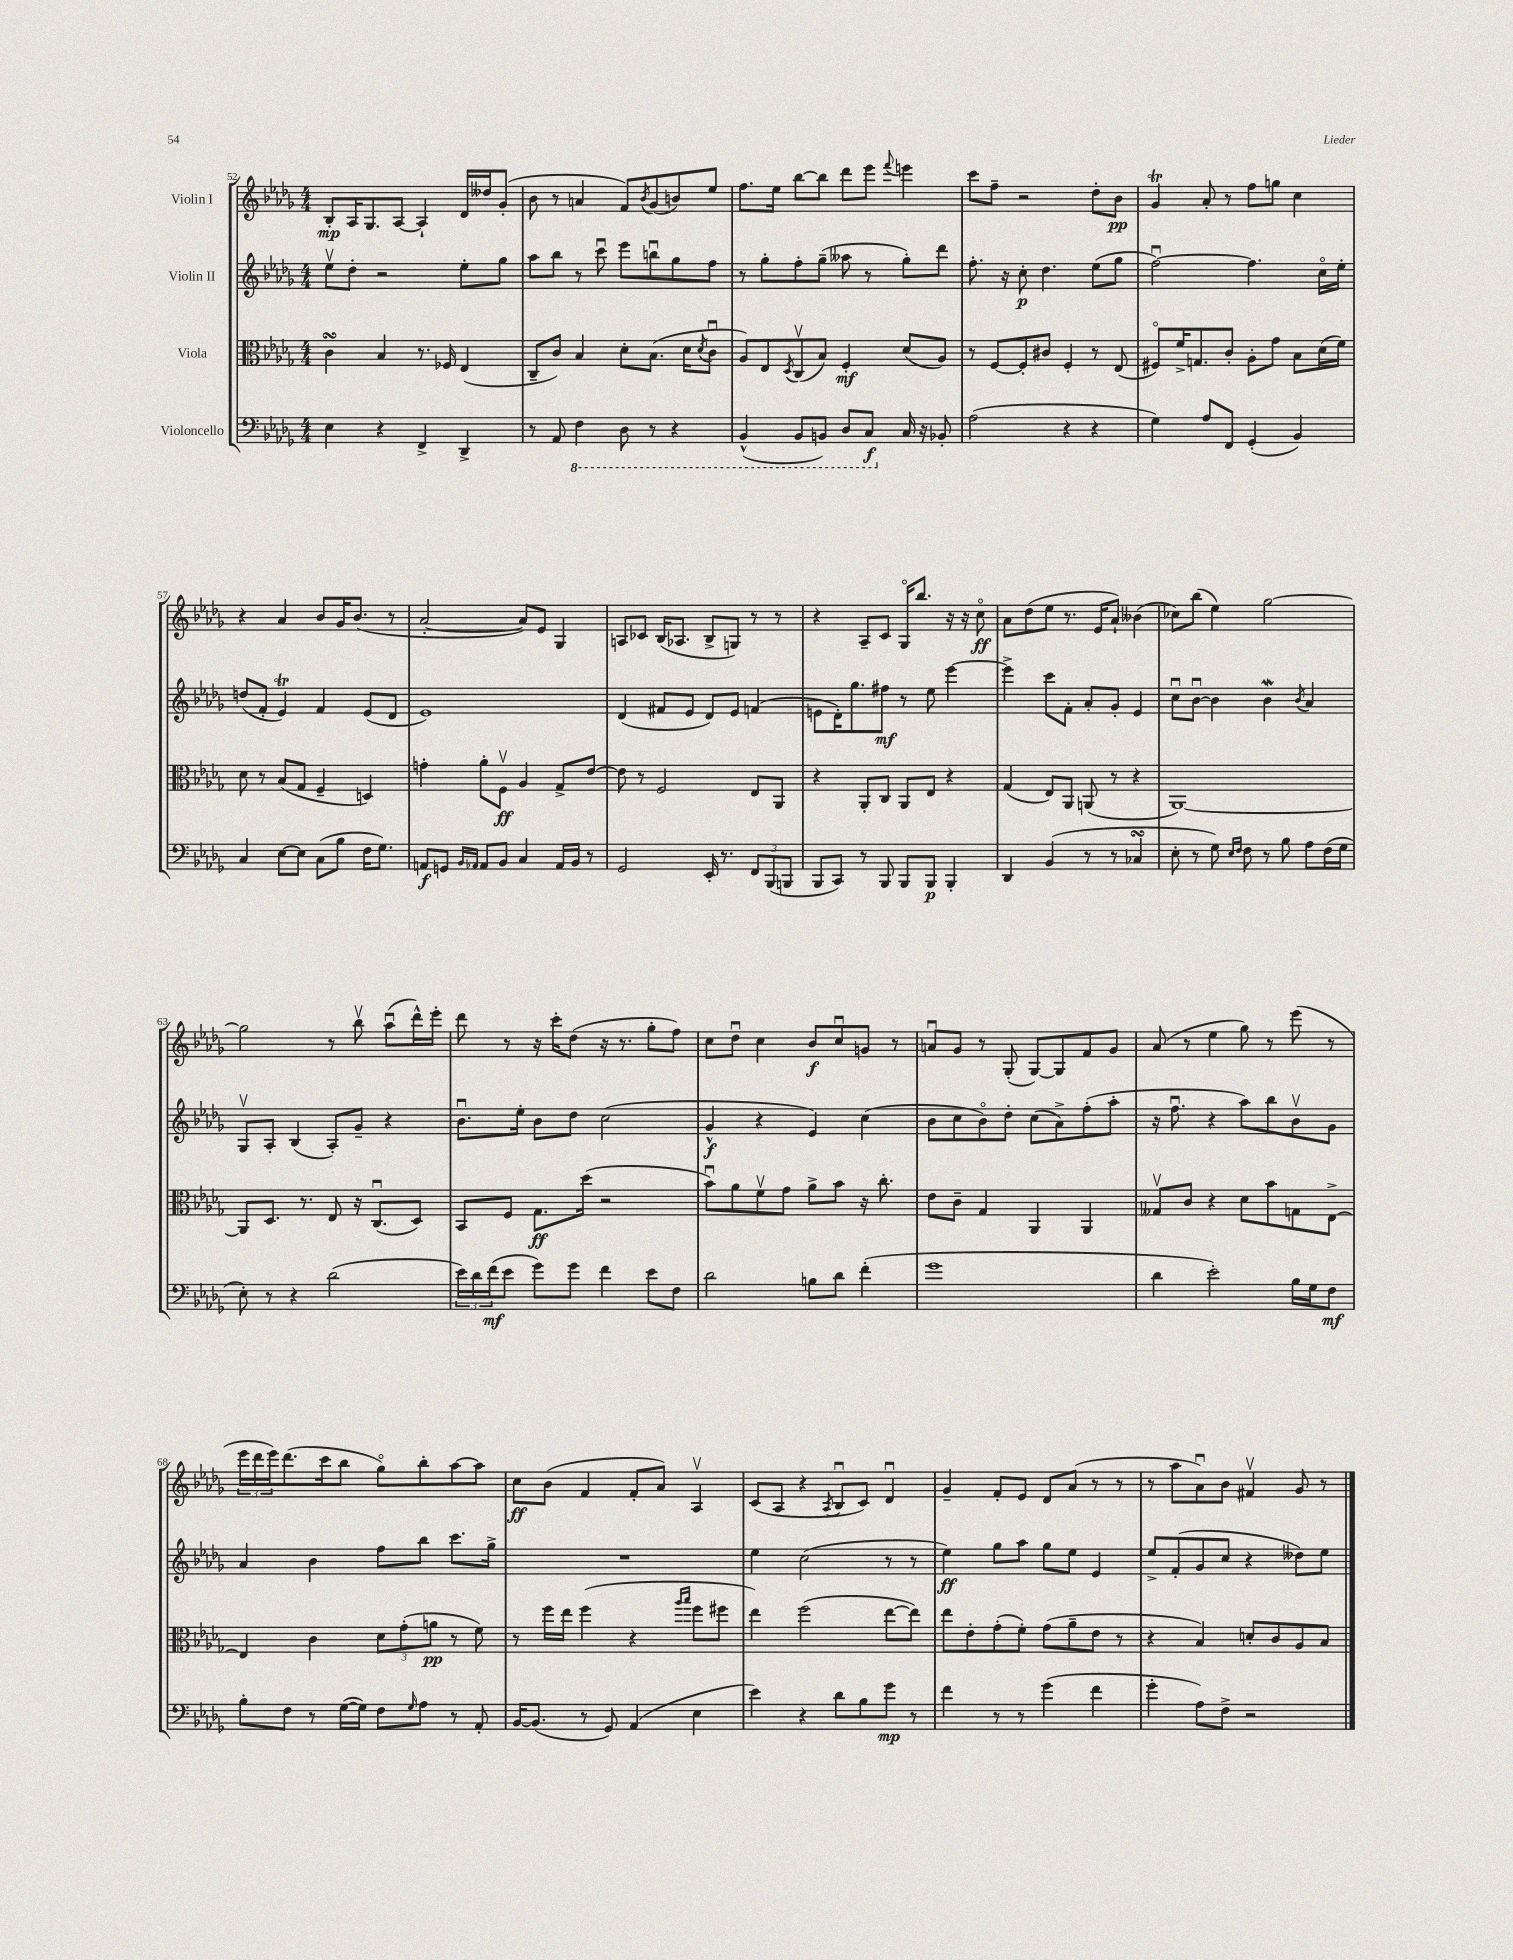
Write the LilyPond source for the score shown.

<<
\new StaffGroup <<
\new Staff = "s0" \with { instrumentName = "Violin I" } {
    \clef treble \key des \major \numericTimeSignature \time 4/4
    bes8-.\mp aes16 ges8. aes8~ aes4-! des'16 deses''16 ges'8-.( |
    bes'8 r8 a'4 f'8) \acciaccatura { bes'8 } ges'8( b'8) ees''8 |
    f''8. ees''16 bes''8~ bes''8 des'''8 ees'''8 \appoggiatura { f'''8 } e'''4 |
    c'''8 f''8-- r2 des''8-. bes'8\pp |
    ges'4\trill aes'8-. r8 f''8 g''8 c''4 |
    r4 aes'4 bes'8 ges'16 bes'8.( r8 |
    aes'2~-. aes'8) ees'8 ges4 |
    a8 ces'8 bes16( aes8. bes8-> g8) r8 r8 |
    r4 aes8-- c'8 ges16\flageolet bes''8. r16 r16 c''8\flageolet\ff |
    aes'8 des''8( ees''8 r8. ees'16 aes'8-!) beses'4( |
    ces''8) bes''8( ees''4) ges''2~ |
    ges''2 r8 bes''8\upbow aes''8\downbow( des'''16-^) ees'''16-. |
    des'''8 r8 r16 c'''16-. des''8( r16 r8. ges''8-. f''8) |
    c''8 des''8\downbow c''4 bes'8\f c''8\downbow g'8 r8 |
    a'8\downbow ges'8 r8 ges8-.( ges8~) ges8 f'8 ges'8 |
    aes'8( r8 ees''4 ges''8) r8 ees'''8( r8 |
    \tuplet 3/2 { ees'''16 des'''16 ees'''16) } des'''8.( c'''16 bes''8 ges''8\flageolet) bes''8-. aes''8~ aes''8 |
    c''8\ff bes'8( f'4 f'8-. aes'8) aes4\upbow |
    c'8( aes8 r4 \acciaccatura { aes8 } bes8\downbow c'8) des'4\downbow |
    ges'4-- f'8-. ees'8 des'8 aes'8( r8 r8 |
    r8 aes''8 aes'8\downbow) bes'8 fis'4\upbow ges'8 r8 \bar "|." |
}
\new Staff = "s1" \with { instrumentName = "Violin II" } {
    \clef treble \key des \major \numericTimeSignature \time 4/4
    ees''8\upbow des''8-. r2 ees''8-. ges''8 |
    aes''8 bes''8 r8 c'''8\downbow ees'''8 b''8\downbow ges''8 f''8 |
    r8 ges''8-. f''8-. ges''8--( aeses''8 r8 ges''8-.) des'''8 |
    f''8.-. r16 c''8-.\p des''4. ees''8( ges''8 |
    f''2~\downbow) f''4. c''16\flageolet ees''16-. |
    d''8( f'8-. ees'4\trill) f'4 ees'8( des'8 |
    ees'1) |
    des'4( fis'8 ees'8 des'8) ees'8 f'4( |
    e'8 des'16-.) ges''8. fis''8\mf r8 ees''8 ees'''4~ |
    ees'''4-> c'''8 f'8-. aes'8-. ges'8-. ees'4 |
    c''8\downbow bes'8~\downbow bes'4 bes'4\mordent \acciaccatura { bes'8 } aes'4 |
    ges8\upbow aes8-. bes4( aes8-.) ges'8-- r4 |
    bes'8.\downbow ees''16-. bes'8 des''8 c''2( |
    ges'4-^\f r4 ees'4) c''4( |
    bes'8 c''8 bes'8\flageolet) des''8-. c''8( aes'8->) f''8-.( aes''8-. |
    r16 f''8.\downbow r4 aes''8) bes''8 bes'8\upbow ges'8 |
    aes'4 bes'4 f''8 bes''8 c'''8. ges''16-> |
    R1 |
    ees''4 c''2( r8 r8 |
    ees''4\ff) ges''8 aes''8 ges''8 ees''8 ees'4 |
    ees''8-> f'8-.( ges'8 c''8 r4 deses''8) ees''8 \bar "|." |
}
\new Staff = "s2" \with { instrumentName = "Viola" } {
    \clef alto \key des \major \numericTimeSignature \time 4/4
    c'4\turn bes4 r8. fes16 ees4( |
    c8-- c'8) bes4 des'8-. bes8.( des'16 \acciaccatura { des'8 } c'8\downbow |
    aes8) ees8 \acciaccatura { des8 } c8\upbow( bes8) f4-.\mf des'8( aes8) |
    r8 f8~ f8-. cis'8 f4-. r8 ees8( |
    fis8\flageolet) f'16-> g8. c'8-. aes8-. ges'8 bes8 des'16( f'16) |
    des'8 r8 bes8( ges8 f4-- d4) |
    g'4-. aes'8-. f8\upbow\ff aes4 ges8-> ees'8~ |
    ees'8 r8 f2 ees8 aes,8 |
    r4 aes,8-. c8 aes,8 ees8 r4 |
    ges4( ees8) aes,8 a,8( r8 r4 |
    aes,1~) |
    aes,8 des8. r8. ees8 r16 c8.\downbow( des8) |
    bes,8 f8 ges8.\ff des''16( r2 |
    bes'8\downbow) aes'8 f'8\upbow ges'8 aes'8-> bes'8 r16 c''8.-. |
    ees'8 c'8-- ges4 aes,4 aes,4 |
    geses8\upbow c'8 r4 des'8 bes'8 g8 ees8~-> |
    ees4 c'4 \tuplet 3/2 { des'8 ges'8-.( a'8\pp } r8 f'8) |
    r8 f''16 ees''16 f''4( r4 \grace { aes''16 bes''16 } f''8 fis''8 |
    ees''4) f''2( ees''8~ ees''8) |
    ees''8 ees'8-. ges'8-.( f'8-.) ges'8( aes'8-- ees'8 r8 |
    r4 bes4) d'8-. c'8 aes8 bes8 \bar "|." |
}
\new Staff = "s3" \with { instrumentName = "Violoncello" } {
    \clef bass \key des \major \numericTimeSignature \time 4/4
    ees4 r4 f,4-> des,4-> |
    r8 aes,8 \ottava #-1 f,4 des,8 r8 r4 |
    bes,,4-^( bes,,8 b,,8) des,8 c,8\f \ottava #0 c16 r16 bes,!8-. |
    aes2( r4 r4 |
    ges4) aes8 f,8 ges,4-.( bes,4) |
    c4 ees8~ ees8 c8( bes8 f16 ges8.) |
    a,8\f g,8 \grace { bes,16 aes,16 } aes,8 bes,8 c4 aes,16 bes,16 r8 |
    ges,2 ees,16-. r8. \tuplet 3/2 { f,8 bes,,8( b,,8 } |
    bes,,8 c,8) r8 bes,,8 bes,,8 bes,,8\p bes,,4-. |
    des,4 bes,4( r8 r8 ces4\turn |
    ees8-. r8 ges8) \grace { ees16 f16 } f8 r8 bes8 aes8 f16( ges16 |
    ees8-.) r8 r4 des'2( |
    \tuplet 3/2 { ees'16) des'16 f'16\mf( } ees'8 ges'8) ges'8 f'4 ees'8 f8 |
    des'2 b8 des'8 f'4-.( |
    ges'1 |
    des'4 ees'2-.) bes16 ges16 f8\mf |
    bes8-. f8 r8 ges16~( ges16) f8 \grace { ges16 } aes8 r8 aes,8-. |
    bes,16~ bes,8.( r8 ges,8) aes,4( ees4 |
    ees'4) r4 des'8 bes8 ges'8\mp r8 |
    f'4 r8 r8 ges'4( f'4 |
    ges'4-. aes8) f8-> r2 \bar "|." |
}
>>
>>
\layout { \context { \Score currentBarNumber = #52 } }
